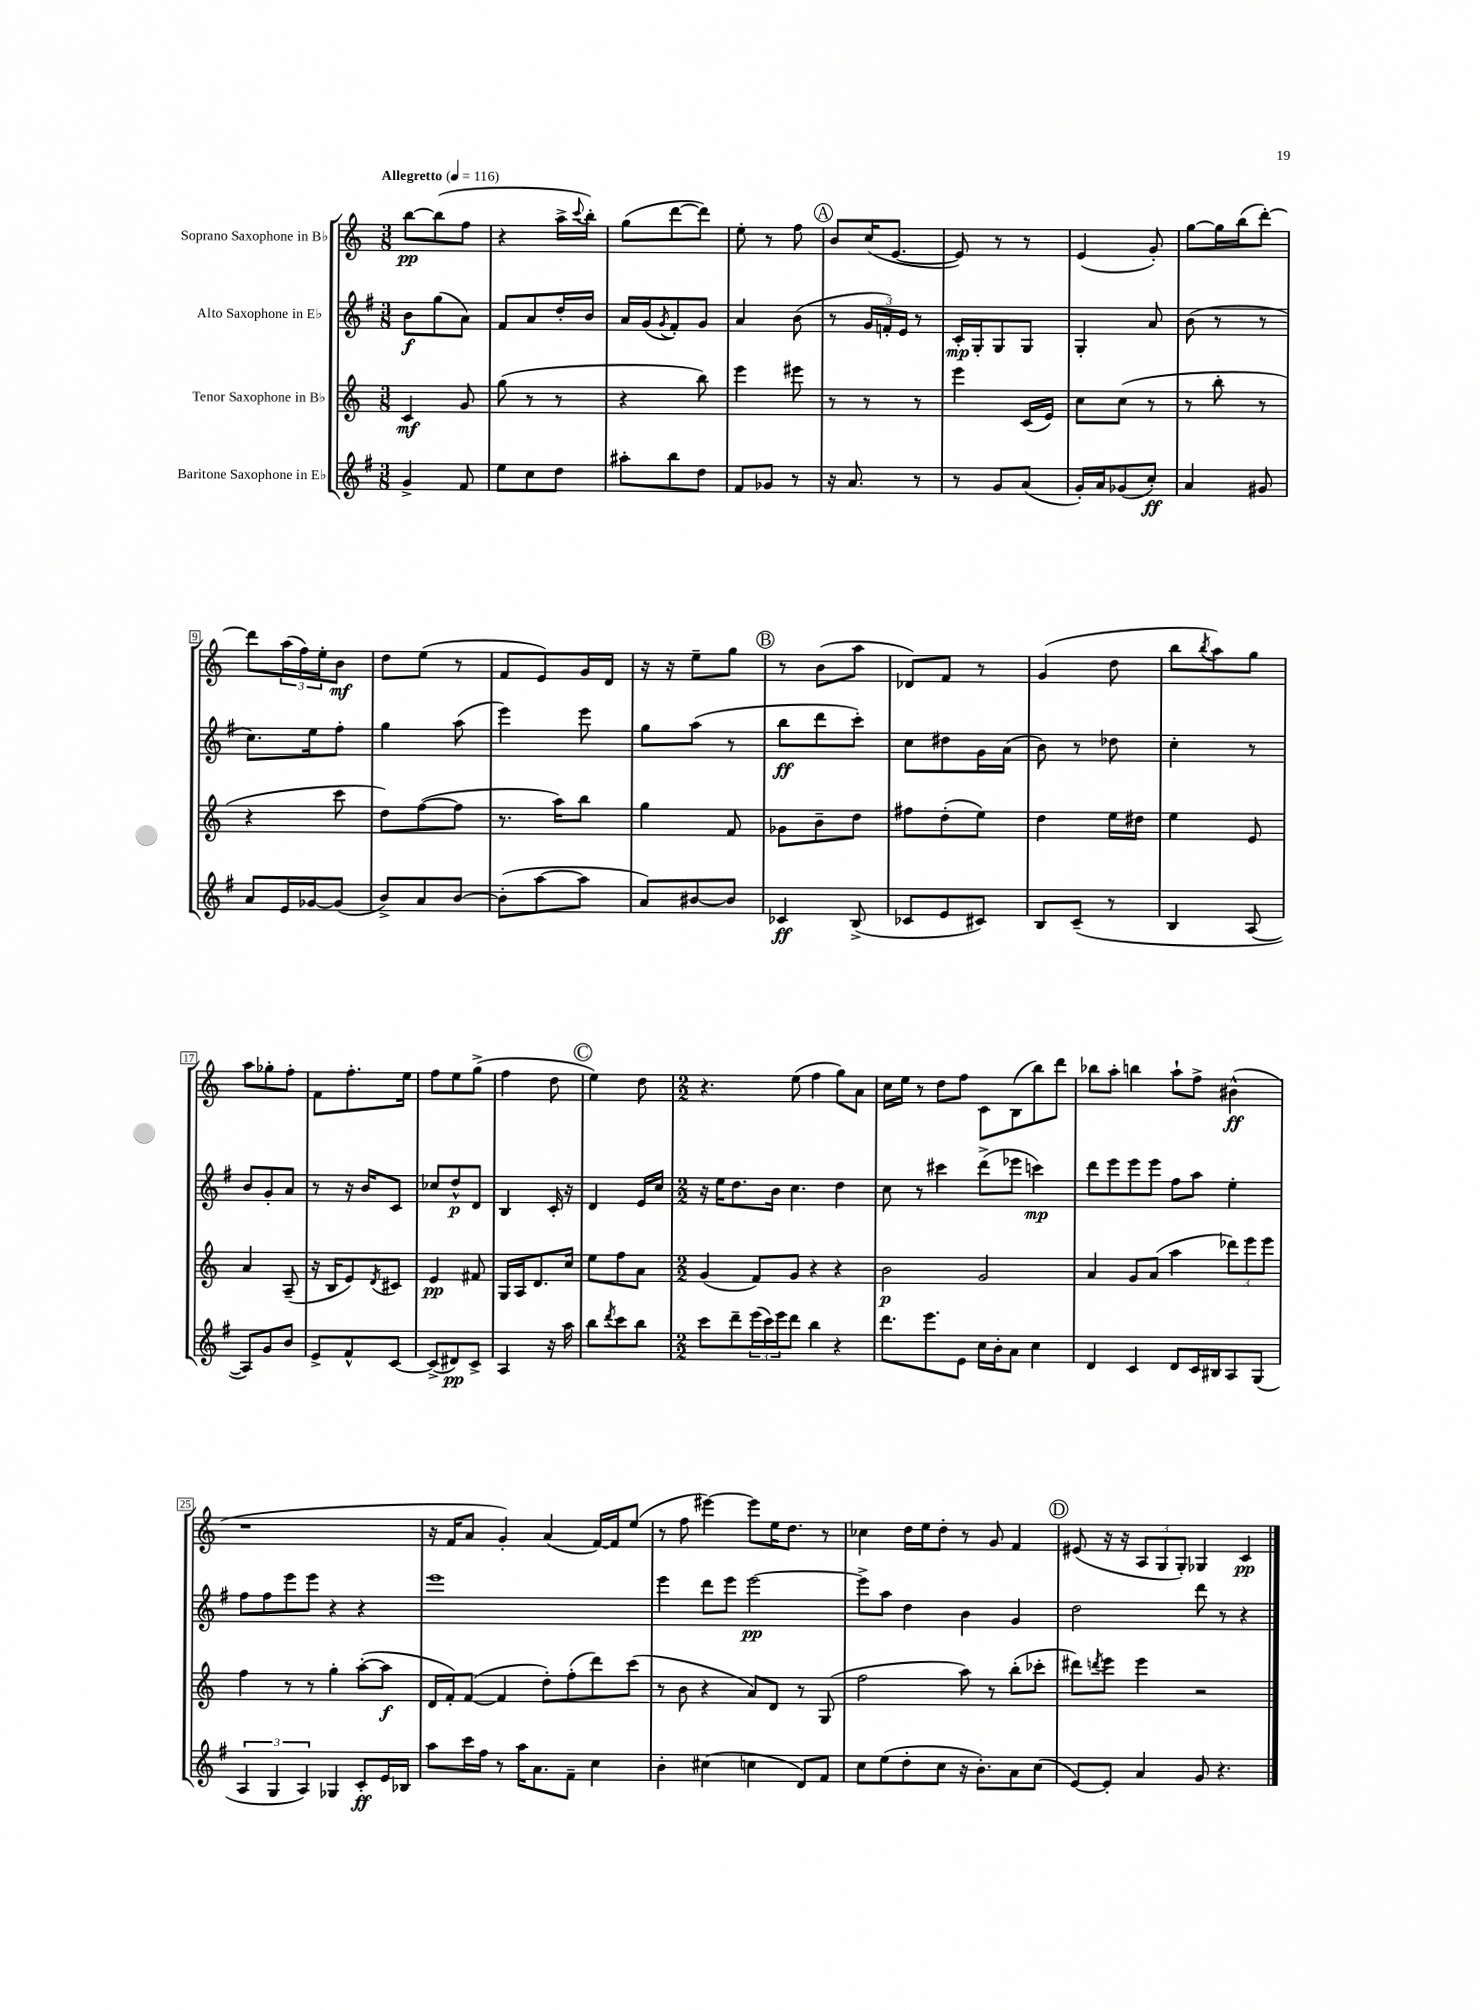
<<
\new StaffGroup <<
\new Staff = "s0" \with { instrumentName = "Soprano Saxophone in Bb" } {
    \clef treble \key c \major \numericTimeSignature \time 3/8 \tempo "Allegretto" 4 = 116
    b''8~\pp b''8( f''8 |
    r4 a''16-> \appoggiatura { c'''8 } b''16-.) |
    g''8( d'''8~ d'''8) |
    e''8-. r8 f''8 |
    \mark \markup { \circle "A" } b'8 c''16( e'8.~ |
    e'8) r8 r8 |
    e'4( g'8-.) |
    g''8~ g''16 b''16( d'''8~-.) |
    d'''8 \tuplet 3/2 { a''16( f''16) e''16-. } b'8\mf |
    d''8 e''8( r8 |
    f'8 e'8) g'16 d'16 |
    r16 r16 e''8-- g''8 |
    \mark \markup { \circle "B" } r8 b'8( a''8 |
    des'8) f'8 r8 |
    g'4( d''8 |
    b''8 \acciaccatura { b''8 } a''8) g''8 |
    a''8 ges''8-. f''8-. |
    f'8 f''8.-. e''16 |
    f''8 e''8 g''8->( |
    f''4 d''8 |
    \mark \markup { \circle "C" } e''4) d''8 |
    \numericTimeSignature \time 2/2 r4. e''8( f''4 g''8) a'8 |
    c''16 e''16 r8 d''8 f''8 c'8 b8( b''8) d'''8 |
    bes''8 a''8-. b''4 a''8-! f''8-> bis'4-^\ff( |
    r1 |
    r16 f'16 a'8 g'4-.) a'4( f'16~) f'16 e''8( |
    r8 f''8 eis'''4~) eis'''8 e''16 d''8. r8 |
    ces''4 d''16 e''16 d''8-. r8 g'8 f'4 |
    \mark \markup { \circle "D" } eis'8( r16 r16 \tuplet 3/2 { a8 g8 g8-.) } ges4 c'4\pp \bar "|." |
}
\new Staff = "s1" \with { instrumentName = "Alto Saxophone in Eb" } {
    \clef treble \key g \major \numericTimeSignature \time 3/8
    b'8\f g''8( a'8) |
    fis'8 a'8 d''16-. b'16 |
    a'16 g'16( \acciaccatura { g'8 } fis'8-.) g'8 |
    a'4 b'8( |
    \mark \markup { \circle "A" } r8 \tuplet 3/2 { g'16 f'16-.) e'16 } r8 |
    c'16-.\mp g16-. g8 g8 |
    g4-. a'8 |
    b'8( r8 r8 |
    c''8.) e''16 fis''8-. |
    g''4 a''8( |
    e'''4) e'''8 |
    g''8 a''8( r8 |
    \mark \markup { \circle "B" } b''8\ff d'''8 c'''8-.) |
    c''8 dis''8 g'16 a'16( |
    b'8) r8 des''8 |
    c''4-. r8 |
    b'8 g'8-. a'8 |
    r8 r16 b'16 c'8 |
    ces''8 d''8-^\p d'8 |
    b4 c'16-. r16 |
    \mark \markup { \circle "C" } d'4 e'16 c''16 |
    \numericTimeSignature \time 2/2 r16 e''16 d''8. b'16 c''4. d''4 |
    c''8 r8 cis'''4 d'''8->( ees'''8 c'''4\mp) |
    d'''8 e'''8 e'''8 e'''8 fis''8 a''8 e''4-. |
    fis''8 fis''8 e'''8 e'''8 r4 r4 |
    e'''1 |
    e'''4 d'''8 e'''8 e'''2~\pp |
    e'''8-> a''8 d''4 b'4 g'4 |
    \mark \markup { \circle "D" } d''2 d'''8 r8 r4 \bar "|." |
}
\new Staff = "s2" \with { instrumentName = "Tenor Saxophone in Bb" } {
    \clef treble \key c \major \numericTimeSignature \time 3/8
    c'4\mf g'8 |
    g''8( r8 r8 |
    r4 b''8) |
    e'''4 eis'''8 |
    \mark \markup { \circle "A" } r8 r8 r8 |
    e'''4 c'16( e'16) |
    c''8 c''8( r8 |
    r8 b''8-. r8 |
    r4 c'''8 |
    d''8) f''8~( f''8 |
    r8. a''16) b''8 |
    g''4 f'8 |
    \mark \markup { \circle "B" } ges'8 b'8-- d''8 |
    fis''8 d''8-.( e''8) |
    d''4 e''16 dis''16 |
    e''4 e'8 |
    a'4 a8--( |
    r16 b16 e'8) \acciaccatura { d'8 } cis'8 |
    e'4\pp fis'8 |
    g16 a16 d'8. c''16 |
    \mark \markup { \circle "C" } e''8 f''8 a'8 |
    \numericTimeSignature \time 2/2 g'4( f'8) g'8 r4 r4 |
    b'2\p g'2 |
    a'4 g'8 a'8( a''4 \tuplet 3/2 { des'''8) e'''8 e'''8 } |
    f''4 r8 r8 g''4-. a''8~-.( a''8\f |
    d'16 f'16-.) f'8~( f'4 d''8-.) f''8-.( d'''8) c'''8( |
    r8 b'8 r4 a'8) d'8 r8 g8( |
    f''2 a''8) r8 b''8-.( ces'''8-. |
    \mark \markup { \circle "D" } dis'''8) \acciaccatura { d'''8 } e'''8 e'''4 r2 \bar "|." |
}
\new Staff = "s3" \with { instrumentName = "Baritone Saxophone in Eb" } {
    \clef treble \key g \major \numericTimeSignature \time 3/8
    g'4-> fis'8 |
    e''8 c''8 d''8 |
    ais''8-. b''8 d''8 |
    fis'8 ges'8 r8 |
    \mark \markup { \circle "A" } r16 a'8. r8 |
    r8 g'8 a'8( |
    g'16-.) a'16 ges'8( c''8-.\ff) |
    a'4 gis'8 |
    a'8 e'16 ges'16~ ges'8( |
    b'8->) a'8 b'8~ |
    b'8-.( a''8~ a''8 |
    a'8) bis'8~ bis'8 |
    \mark \markup { \circle "B" } ces'4\ff b8->( |
    ces'8 e'8 cis'8) |
    b8 c'8--( r8 |
    b4 a8~ |
    a8) g'8 b'8 |
    e'8-> fis'8-^ c'8~ |
    c'8->( dis'8\pp) c'8-> |
    a4 r16 a''16 |
    \mark \markup { \circle "C" } b''8 \acciaccatura { d'''8 } c'''8 b''8 |
    \numericTimeSignature \time 2/2 c'''8 d'''8-- \tuplet 3/2 { e'''16( c'''16) e'''16 } d'''8 b''4 r4 |
    d'''8. e'''8. e'8 c''16 b'16-. a'8 c''4 |
    d'4 c'4 d'8 c'16 bis16 a8 g8( |
    \tuplet 3/2 { a4 g4 a4) } ges4 c'8-.\ff e'16 bes16 |
    a''8 c'''16 fis''16 r8 a''16 a'8. fis'8-- c''4 |
    b'4-. cis''4( c''4 d'8) fis'8 |
    c''8 e''8( d''8-. c''8 r16 b'8.-.) a'8 c''8( |
    \mark \markup { \circle "D" } e'8~) e'8-. a'4 g'8 r4. \bar "|." |
}
>>
>>
\layout { \context { \Score \override BarNumber.stencil = #(make-stencil-boxer 0.1 0.3 ly:text-interface::print) } }
